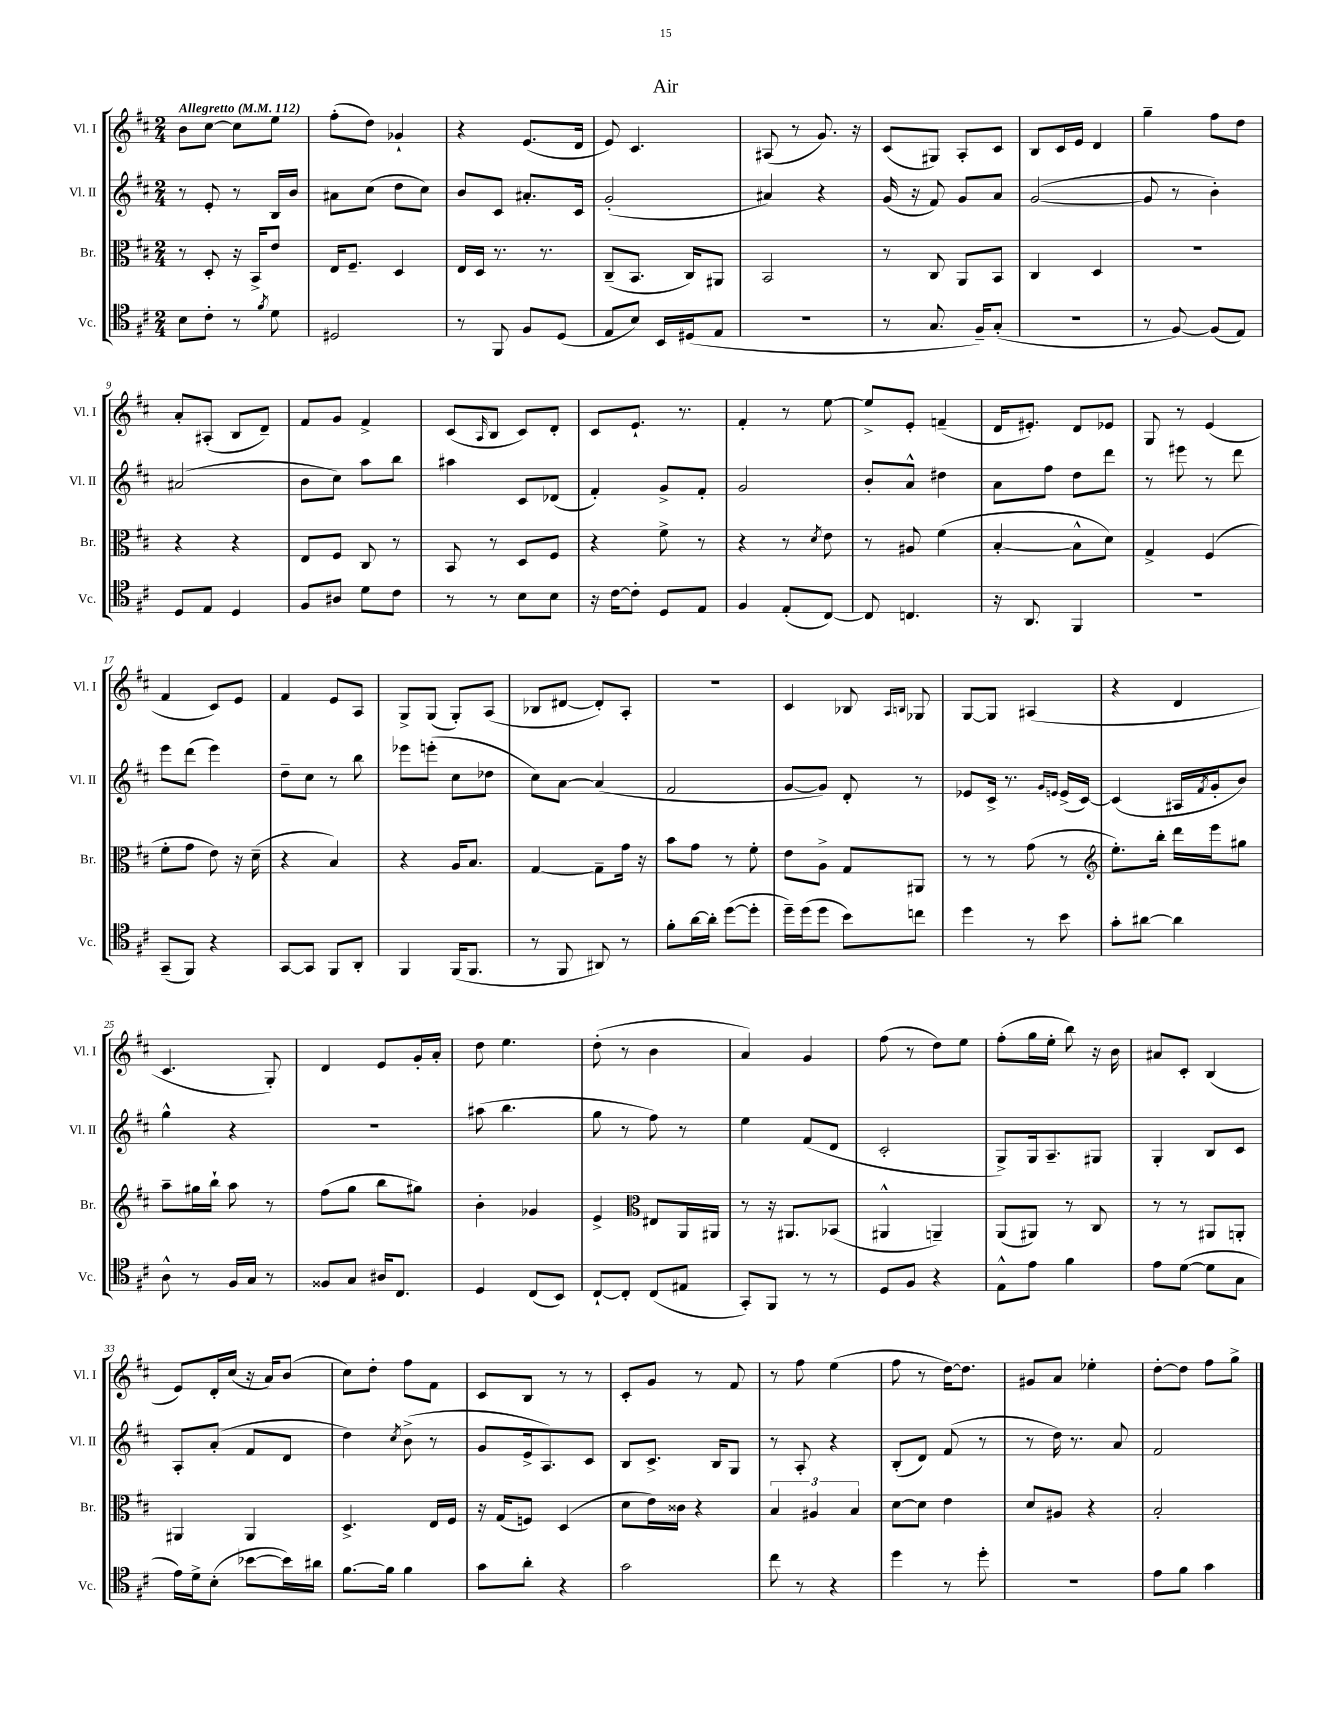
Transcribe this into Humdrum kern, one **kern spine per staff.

**kern	**kern	**kern	**kern
*part4	*part3	*part2	*part1
*staff4	*staff3	*staff2	*staff1
*I"Vc.	*I"Br.	*I"Vl. II	*I"Vl. I
*I'Vc.	*I'Br.	*I'Vl. II	*I'Vl. I
*clefC4	*clefC3	*clefG2	*clefG2
*k[f#c#]	*k[f#c#]	*k[f#c#]	*k[f#c#]
*M2/4	*M2/4	*M2/4	*M2/4
*MM112	*MM112	*MM112	*MM112
=1	=1	=1	=1
!	!	!	!LO:TX:a:B:t=Allegretto
8B\L	8r	8r	8b\L
8c#'\J	8D'/	8e'/	[8cc#\J
8r	16r	8r	8cc#\L]
.	16BB^/KL	.	.
8qf#/	.	.	.
8d\	8e/J	16B/LL	8ee\J
.	.	16b/JJ	.
=2	=2	=2	=2
2D#X/	16E/KL	8a#X\L	(8ff#'\L
.	8.F#~/J	.	.
.	.	(8cc#\J	8dd\J)
.	4D/	8dd\L	4g-X`/
.	.	8cc#\J)	.
=3	=3	=3	=3
8r	16E/LL	8b/L	4r
.	16D/JJ	.	.
8FF#/	8.r	8c#/J	.
8F#/L	.	8.a#X'/L	(8.e/L
.	8.r	.	.
(8D/J	.	.	.
.	.	16c#/Jk	16d/Jk
=4	=4	=4	=4
8E/L	(8C#~/L	(2g'/	8e/)
8B/J)	8.BB/J	.	4.c#/
16BB/LL	.	.	.
(16D#X/J	16C#/KL)	.	.
8E/J	8AA#X/J	.	.
=5	=5	=5	=5
2r	2BB/	4a#X/)	(8A#X/
.	.	.	8r
.	.	4r	8.g/)
.	.	.	16r
=6	=6	=6	=6
8r	8r	(16g/	(8c#/L
.	.	16r	.
8.G/	8C#/	8f#/)	8G#X/J)
.	8AA/L	8g/L	8A'/L
16F#~/KL)	.	.	.
(8G'/J	8BB/J	8a/J	8c#/J
=7	=7	=7	=7
2r	4C#/	([2g/	8B/L
.	.	.	16c#/L
.	.	.	16e/JJ
.	4D/	.	4d/
=8	=8	=8	=8
8r	2r	8g/]	4gg~\
[8F#/)	.	8r	.
(8F#/L]	.	4b'\)	8ff#\L
8E/J)	.	.	8dd\J
!!LO:LB:g=z
=9	=9	=9	=9
8D/L	4r	(2a#X/	8a'/L
8E/J	.	.	(8A#X'/J
4D/	4r	.	8B/L
.	.	.	8d~/J)
=10	=10	=10	=10
8F#/L	8E/L	8b\L	8f#/L
8A#X/J	8F#/J	8cc#\J)	8g/J
8d\L	8C#/	8aa\L	4f#^/
8c#\J	8r	8bb\J	.
=11	=11	=11	=11
8r	8BB/	4aa#X\	(8c#/L
.	.	.	16qqA/
8r	8r	.	8B/J
8B\L	8D/L	8c#/L	8c#/L)
8B\J	8F#/J	(8d-X/J	8d'/J
=12	=12	=12	=12
16r	4r	4f#'/)	8c#/L
[16c#\KL	.	.	.
8c#'\J]	.	.	8.e`/J
8D/L	8f#^\	8g^/L	.
.	.	.	8.r
8E/J	8r	8f#'/J	.
=13	=13	=13	=13
4F#/	4r	2g/	4f#'/
(8E'/L	8r	.	8r
.	8qd/	.	.
[8C#/J)	8e\	.	[8ee\
=14	=14	=14	=14
8C#/]	8r	8b'/L	8ee^/L]
4.Cn/	8A#X/	8a^^/J	8e'/J
.	(4f#\	4dd#X\	(4fn~/
=15	=15	=15	=15
16r	[4B'/	8a\L	16d/KL
8.AA/	.	.	8.e#X'/J)
.	.	8ff#\J	.
4FF#/	8B^^\L]	8dd\L	8d/L
.	8d\J)	8ddd\J	8e-X/J
=16	=16	=16	=16
2r	4G^/	8r	8G/
.	.	8eee#X\	8r
.	(4F#/	8r	(4e/
.	.	8ddd\	.
!!LO:LB:g=z
=17	=17	=17	=17
(8GG~/L	8f#'\L	8eee\L	4f#/
8FF#/J)	8g\J	(8ddd\J	.
4r	8e\)	4eee\)	8c#/L)
.	16r	.	8e/J
.	(16d~\	.	.
=18	=18	=18	=18
[8GG/L	4r	8dd~\L	4f#/
8GG/J]	.	8cc#\J	.
8FF#/L	4B/)	8r	8e/L
8AA'/J	.	8bb\	8A/J
=19	=19	=19	=19
4FF#/	4r	8eee-X\L	8G^/L
.	.	(8eeen'\J	(8G/J
(16FF#/KL	16A/KL	8cc#\L	8G'/L)
8.FF#/J	8.B/J	.	.
.	.	8dd-X\J	(8A/J
=20	=20	=20	=20
8r	[4G/	8cc#\L)	8B-X/L
8FF#/	.	[8a\J	[8d#X/J
8AA#X/)	8G~\L]	(4a/]	8d#'/L])
8r	16g\Jk	.	8A'/J
.	16r	.	.
=21	=21	=21	=21
8f#'\L	8b\L	2f#/	2r
[16a\L	8g\J	.	.
16a'\JJ]	.	.	.
([8dd\L	8r	.	.
8dd'\J]	8f#'\	.	.
=22	=22	=22	=22
16dd~\LL)	8e\L	[8g/L	4c#/
(16dd\J	.	.	.
8dd\J	8A^\J	8g/J])	.
8b\L)	8G/L	8d'/	8B-X/
.	.	.	16qqA/LL
.	.	.	16qqBn/JJ
8ccn\J	8AA#X/J	8r	8G-X/
=23	=23	=23	=23
4dd\	8r	8e-X/L	[8G/L
.	8r	16c#^/Jk	8G/J]
.	.	8.r	.
8r	(8g\	.	(4A#X/
.	.	16qqg/LL	.
.	.	16qqen/JJ	.
8b\	8r	(16e^/LL	.
.	.	[16c#/JJ)	.
=24	=24	=24	=24
*	*clefG2	*	*
8g'\L	8.ee'\L)	(4c#/]	4r
[8a#X\J	.	.	.
.	16bb'\Jk	.	.
4a#\]	16ddd\LL	16A#X/LL	4d/
.	.	8qf#/	.
.	16eee\J	16g'/J	.
.	8gg#X\J	8b/J)	.
!!LO:LB:g=z
=25	=25	=25	=25
8A^^\	8aa~\L	4gg^^\	4.c#/
8r	16gg#X\L	.	.
.	16bb`\JJ	.	.
16F#/LL	8aa\	4r	.
16G/JJ	.	.	.
8r	8r	.	8G'/)
=26	=26	=26	=26
8F##X/L	(8ff#\L	2r	4d/
8G/J	8gg\J	.	.
16A#X/KL	8bb\L	.	8e/L
8.C#/J	.	.	.
.	8gg#X\J)	.	16g'/L
.	.	.	16a'/JJ
=27	=27	=27	=27
4D/	4b'\	(8aa#X\	8dd\
.	.	4.bb\	4.ee\
(8C#/L	4g-X/	.	.
8BB/J)	.	.	.
=28	=28	=28	=28
[8C#`/L	4e^/	8gg\	(8dd'\
8C#'/J]	.	8r	8r
*	*clefC3	*	*
(8C#/L	8E#X/L	8ff#\)	4b\
8E#X/J	16AA/L	8r	.
.	16AA#X/JJ	.	.
=29	=29	=29	=29
8GG'/L)	8r	4ee\	4a/)
8FF#/J	16r	.	.
.	8.AA#X/L	.	.
8r	.	(8f#/L	4g/
8r	(8BB-X/J	8d/J	.
=30	=30	=30	=30
8D/L	4AA#X^^/	2c#'/	(8ff#\
8F#/J	.	.	8r
4r	4AAn~/)	.	8dd\L)
.	.	.	8ee\J
=31	=31	=31	=31
8E^^\L	(8AA/L	8G^/L)	(8ff#'\L
8e\J	8AA#X/J)	16G/k	16gg\L
.	.	8.A~/	16ee'\JJ
4f#\	8r	.	8bb\)
.	8C#/	8G#X/J	16r
.	.	.	16b\
=32	=32	=32	=32
8e\L	8r	4G'/	8a#X/L
([8d\J	8r	.	8c#'/J
8d\L]	8AA#X/L	8B/L	(4B/
8G\J	8AAn'/J	8c#/J	.
!!LO:LB:g=z
=33	=33	=33	=33
16e\LL)	4AA#X/	8A'/L	8e/L)
16d^\J	.	.	.
(8B'\J	.	(8a'/J	16d'/L
.	.	.	(16cc#/JJ
[8b-X\L	4AA#/	8f#/L	16r
.	.	.	16a/KL)
16b-\L])	.	8d/J	(8b/J
16a#X\JJ	.	.	.
=34	=34	=34	=34
[8.f#\L	4.D^/	4dd\)	8cc#\L)
.	.	.	8dd'\J
16f#\Jk]	.	.	.
.	.	8qcc#/	.
4f#\	.	(8b^\	8ff#\L
.	16E/LL	8r	8f#\J
.	16F#/JJ	.	.
=35	=35	=35	=35
8g\L	16r	8g/L	8c#/L
.	(16G/KL	.	.
8a'\J	8Fn/J)	16e^/k	8B/J
.	.	8.A/)	.
4r	(4D/	.	8r
.	.	8c#/J	8r
=36	=36	=36	=36
2g\	8d\L	8B/L	8c#'/L
.	16e\L)	8.c#^/J	8g/J
.	16c##X\JJ	.	.
.	4r	.	8r
.	.	16B/KL	.
.	.	8G/J	8f#/
=37	=37	=37	=37
8cc#\	6B/	8r	8r
8r	.	8A'/	8ff#\
.	6A#X/	.	.
4r	.	4r	(4ee\
.	6B/	.	.
=38	=38	=38	=38
4dd\	[8d\L	(8B'/L	8ff#\
.	8d\J]	8d/J)	8r
8r	4e\	(8f#/	[16dd\KL)
.	.	.	8.dd\J]
8dd'\	.	8r	.
=39	=39	=39	=39
2r	8d/L	8r	8g#X/L
.	8A#X/J	16dd\)	8a/J
.	.	8.r	.
.	4r	.	4ee-X'\
.	.	8a/	.
=40	=40	=40	=40
8e\L	2B'/	2f#/	[8dd'\L
8f#\J	.	.	8dd\J]
4g\	.	.	8ff#\L
.	.	.	8gg^\J
==	==	==	==
*-	*-	*-	*-
